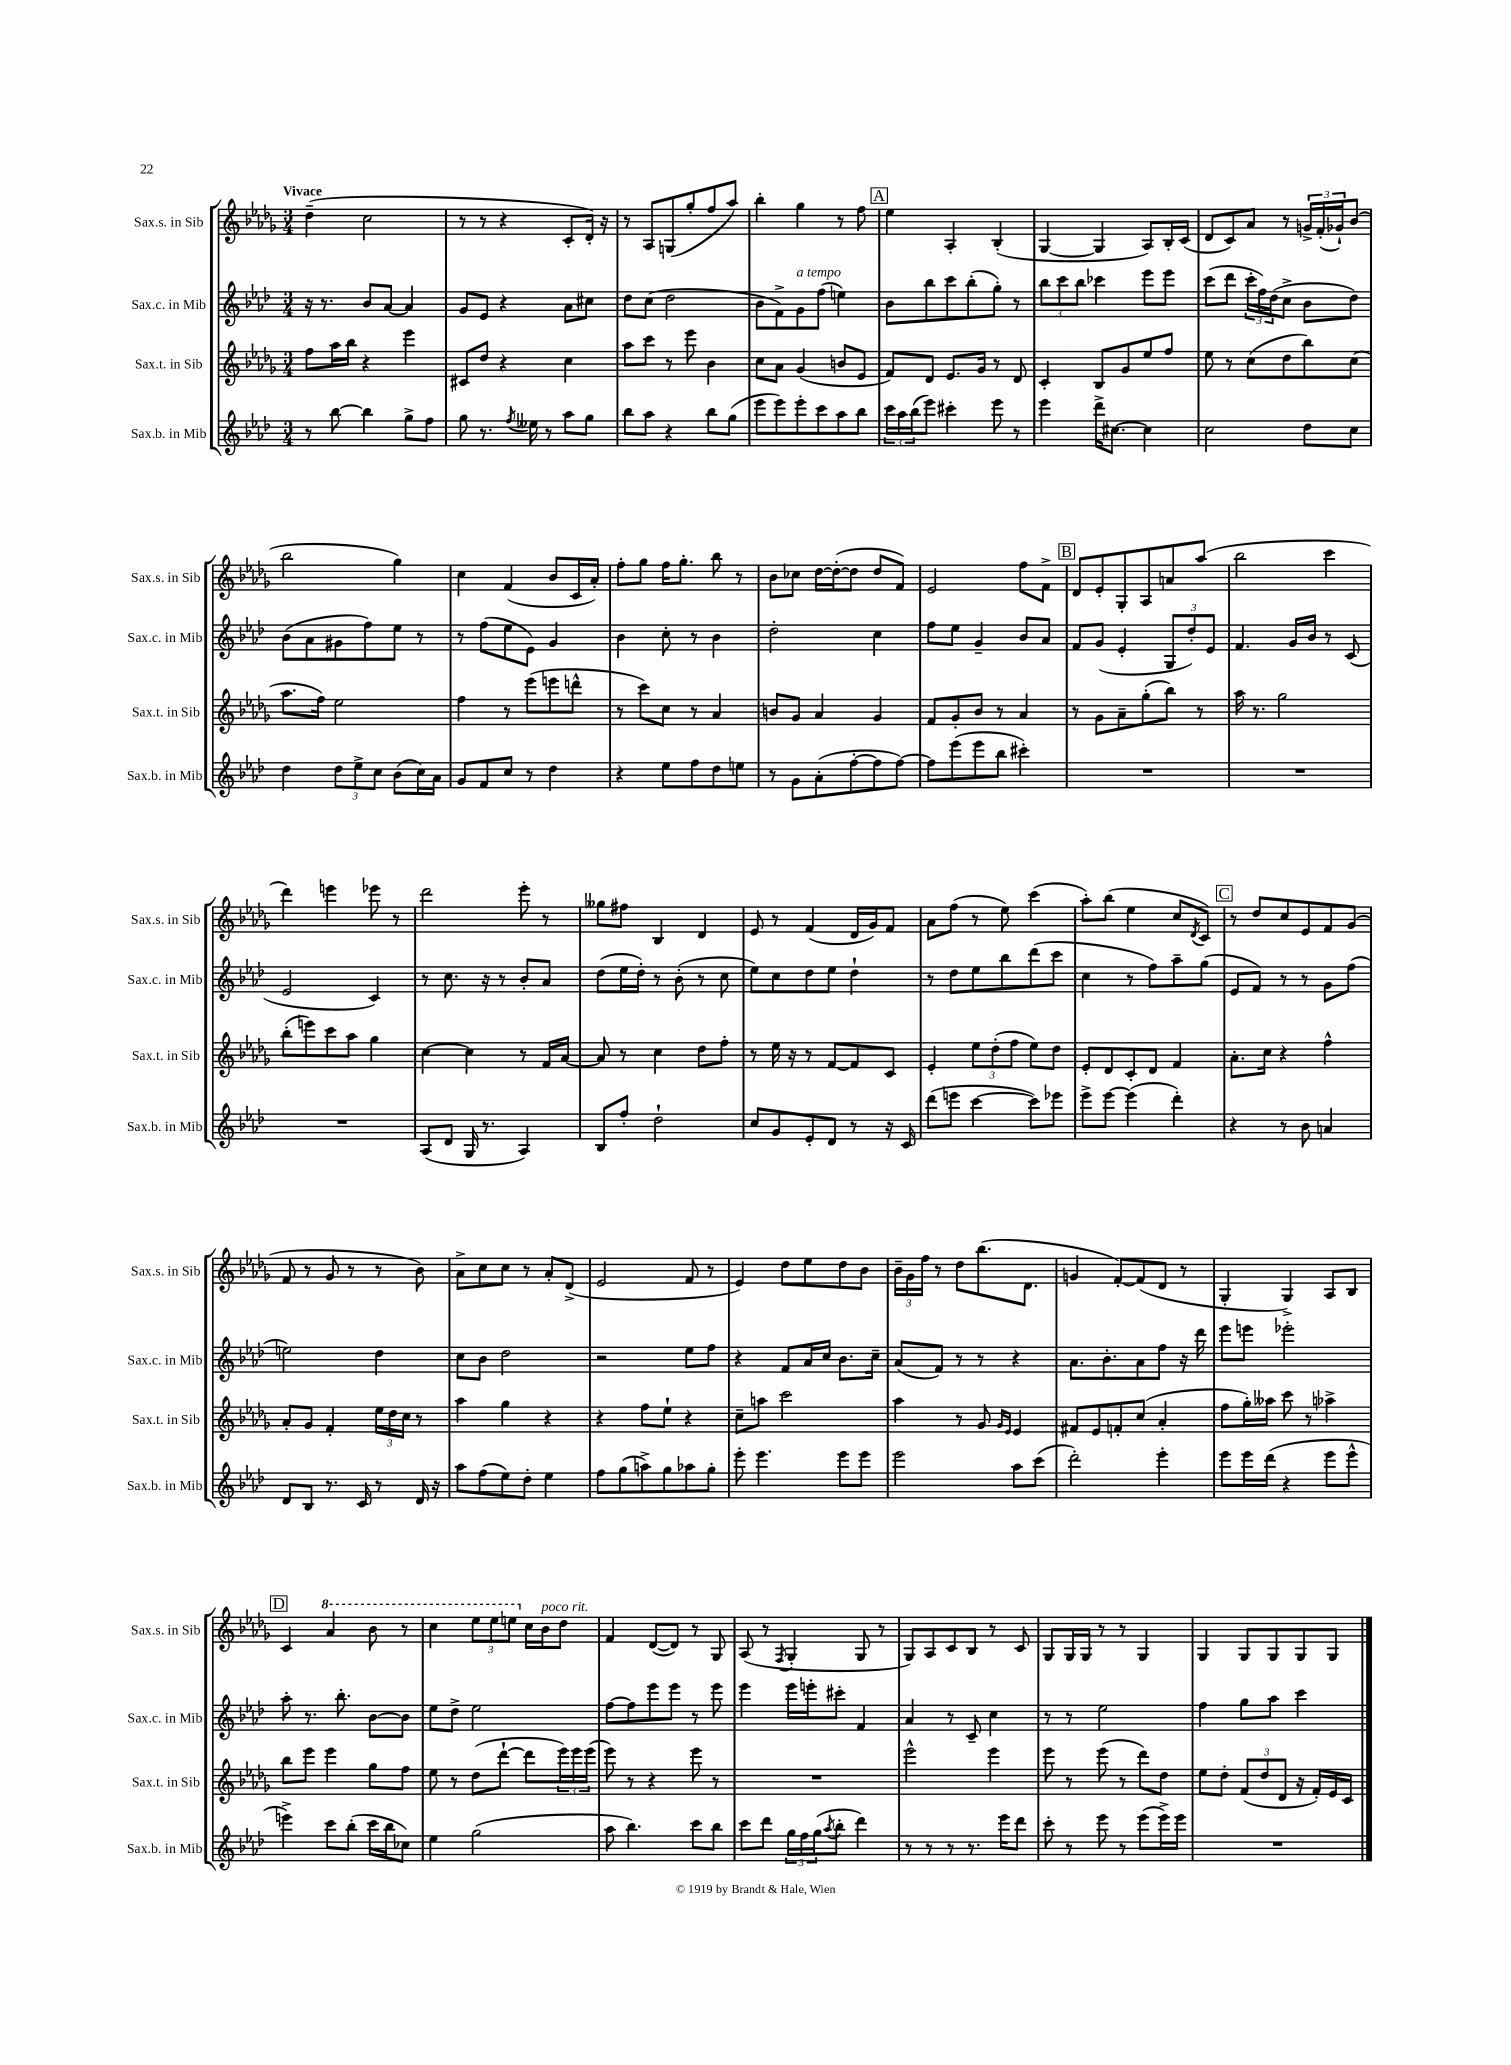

**kern	**kern	**kern	**kern
*staff4	*staff3	*staff2	*staff1
*clefG2	*clefG2	*clefG2	*clefG2
*k[b-e-a-d-]	*k[b-e-a-d-g-]	*k[b-e-a-d-]	*k[b-e-a-d-g-]
*M3/4	*M3/4	*M3/4	*M3/4
8r	8ff	16r	(4dd-~
.	.	8.r	.
[8bb-	16aa-	.	.
.	16bb-	.	.
4bb-]	4r	8b-	2cc
.	.	[8a-	.
8gg^	4eee-	4a-]	.
8ff	.	.	.
=	=	=	=
8gg	8c#	8g	8r
8.r	8dd-	8e-	8r
.	4r	4r	4r
8qff	.	.	.
16ee--	.	.	.
8r	.	.	.
8aa-	4cc	8a-	8c'
8gg	.	8cc#	16d-')
.	.	.	16r
=	=	=	=
8bb-	8aa-	8dd-	8r
8aa-	8ccc	(8cc	8A-
4r	8r	2dd-	(8G
.	8eee-	.	8gg-'
8bb-	4b-	.	8ff
(8gg	.	.	8aa-)
=	=	=	=
8eee-	8cc	8b-	4bb-'
8eee-)	8a-	8f^)	.
8eee-'	(4g-	8g	4gg-
8ccc	.	(8ff	.
8aa-	8b	4ee)	8r
8bb-	8e-	.	8ff
=	=	=	=
24ccc	8f)	8b-	4ee-
24aa-	.	.	.
(24bb-	.	.	.
8eee-)	8d-	8bb-	.
4ccc#'	8.e-	8ccc	4A-'
.	.	(8bb-'	.
.	16g-	.	.
8eee-	8r	8gg')	(4B-'
8r	8d-	8r	.
=	=	=	=
4eee-	4c'	12bb-	[4G-
.	.	12ccc	.
.	.	12bb-	.
16ddd-^	8B-	4ccc-	4G-]
[8.cc#	.	.	.
.	8g-	.	.
4cc#]	8ee-	8eee-	8A-)
.	8ff	8eee-	16B-'
.	.	.	(16c
=	=	=	=
2cc	8ee-	(8ccc	8d-
.	8r	8ddd-	8c)
.	(8cc	24ccc'	8a-
.	.	24ff)	.
.	.	(24dd-	.
.	8dd-	8cc^	8r
8dd-	8bb-)	8b-	24g^
.	.	.	(24f'
.	.	.	24g-`)
8cc	(8cc	8dd-)	(8b-
=	=	=	=
4dd-	8.aa-	(8b-	2bb-
.	.	8a-	.
.	16ff)	.	.
12dd-	2ee-	8g#	.
12ee-^	.	.	.
.	.	8ff)	.
12cc	.	.	.
(8b-	.	8ee-	4gg-)
16cc)	.	8r	.
16a-	.	.	.
=	=	=	=
8g	4ff	8r	4cc
8f	.	(8ff	.
8cc	8r	8ee-	(4f
8r	(8eee-	8e-)	.
4dd-	8eee	4g	8b-
.	8ddd^^	.	16c
.	.	.	16a-')
=	=	=	=
4r	8r	4b-	8ff'
.	8ccc)	.	8gg-
8ee-	8cc	8cc'	16ff
.	.	.	8.gg-'
8ff	8r	8r	.
8dd-	4a-	4b-	8bb-
8ee	.	.	8r
=	=	=	=
8r	8b	2dd-'	8b-
8g	8g-	.	8cc-
(8a-'	4a-	.	[16dd-
.	.	.	(16dd-'_
[8ff'	.	.	8dd-]
8ff]	4g-	4cc	8dd-
[8ff)	.	.	8f)
=	=	=	=
8ff]	8f	8ff	2e-
(8eee-	8g-'	8ee-	.
8eee-	8b-	4g~	.
8bb-	8r	.	.
4ccc#')	4a-	8b-	8ff
.	.	8a-	8f^
=	=	=	=
2.r	8r	8f	8d-
.	8g-	(8g	8e-'
.	8a-~	4e-'	8G-'
.	(8gg-'	.	8A-
.	8bb-)	12G	8a
.	.	12dd-')	.
.	8r	.	(8aa-
.	.	12e-	.
=	=	=	=
2.r	16aa-	4.f	2bb-
.	8.r	.	.
.	2gg-	.	.
.	.	16g	.
.	.	16b-	.
.	.	8r	4ccc
.	.	(8c	.
=	=	=	=
2.r	(8bb-'	2e-	4ddd-)
.	8eee)	.	.
.	8ccc	.	4eee
.	8aa-	.	.
.	4gg-	4c)	8eee-
.	.	.	8r
=	=	=	=
(8A-	[4cc	8r	2ddd-
8d-	.	8.cc	.
16G	4cc]	.	.
8.r	.	16r	.
.	.	8r	.
4A-)	8r	8b-'	8eee-'
.	16f	8a-	8r
.	[16a-	.	.
=	=	=	=
8B-	8a-]	(8dd-	8gg--
8ff'	8r	16ee-	8ff#
.	.	16dd-')	.
2dd-`	4cc	8r	4B-
.	.	(8b-'	.
.	8dd-	8r	4d-
.	8ff'	8cc	.
=	=	=	=
8cc	8r	8ee-)	8e-
8g	16ee-	8cc	8r
.	16r	.	.
8e-'	8r	8dd-	(4f
8d-	[8f	8ee-	.
8r	8f]	4dd-`	16d-
.	.	.	16g-)
16r	8c	.	8f
16c	.	.	.
=	=	=	=
(8ddd-	4e-'	8r	8a-
8eee	.	8dd-	(8ff
[4ccc	12ee-	8ee-	8r
.	(12dd-'	.	.
.	.	8bb-	8ee-)
.	12ff	.	.
8ccc])	8ee-)	(8ddd-	(4ccc
8eee-	8dd-	8ccc	.
=	=	=	=
8eee-^	8e-'	4cc	8aa-')
[8eee-	8d-	.	(8bb-
(4eee-]	8c'	8r	4ee-
.	8d-	8ff)	.
4ddd-')	4f	8aa-~	8cc
.	.	.	8qd-
.	.	(8gg	8c)
=	=	=	=
4r	8.a-'	8e-	8r
.	.	8f)	8dd-
.	16cc	.	.
8r	4r	8r	8cc
8b-	.	8r	8e-
4a	4ff^^	8g	8f
.	.	(8ff	(8g-
=	=	=	=
8d-	8a-'	2ee)	8f
8B-	8g-	.	8r
8.r	4f'	.	8g-
.	.	.	8r
16c	.	.	.
8r	24ee-	4dd-	8r
.	24dd-	.	.
.	24cc	.	.
16d-	8r	.	8b-)
16r	.	.	.
=	=	=	=
8aa-	4aa-	8cc	8a-^
(8ff	.	8b-	8cc
8ee-)	4gg-	2dd-	8cc
8dd-'	.	.	8r
4ee-	4r	.	8a-'
.	.	.	(8d-^
=	=	=	=
8ff	4r	2r	2e-
(8gg	.	.	.
8aa^)	8ff	.	.
8gg	8ee-`	.	.
8aa-	4r	8ee-	8f
8gg'	.	8ff	8r
=	=	=	=
8eee-'	8cc~	4r	4e-)
4.eee-	8aa	.	.
.	2ccc	8f	8dd-
.	.	16a-	8ee-
.	.	16cc	.
8eee-	.	8.b-	8dd-
8eee-	.	.	8b-
.	.	16cc~	.
=	=	=	=
2eee-	4aa-	(8a-	24b-~
.	.	.	24g-
.	.	.	24ff
.	.	8f)	8r
.	8r	8r	8dd-
.	8g-	8r	(8.bb-
.	16qqg-	.	.
.	16qqe-	.	.
8aa-	4e-	4r	.
.	.	.	8.d-
(8ccc	.	.	.
=	=	=	=
2ddd-')	8f#	8.a-	4g
.	8e-	.	.
.	.	8.b-'	.
.	8f'	.	[8f')
.	(8cc	8a-	(8f]
4eee-'	4a-'	8ff	8d-
.	.	16r	8r
.	.	16ddd-	.
=	=	=	=
8eee-	8ff	8eee-	4G-'
16eee-	16gg-')	8eee	.
(16ddd-	16aa--	.	.
4r	8ccc	2eee-'	4G-^)
.	8r	.	.
8eee-	4aa-^	.	8A-
8eee-^^	.	.	8B-
=	=	=	=
4eee^)	8bb-	8aa-'	4c
.	8eee-	8.r	.
8ccc	4eee-	.	4aa-
.	.	8.bb-'	.
(8bb-'	.	.	.
16ccc	8gg-	[8b-	8bb-
16bb-	.	.	.
8cc-)	8ff	8b-]	8r
=	=	=	=
4ee-	8ee-	8ee-	4ccc
.	8r	8dd-^	.
(2gg	(8dd-	2ee-	12eee-
.	.	.	12eee-
.	[8ddd-`	.	.
.	.	.	12eee
.	8ddd-]	.	16cc
.	.	.	16b-
.	24eee-)	.	8dd-
.	24eee-	.	.
.	(24eee-	.	.
=	=	=	=
8aa-	8eee-)	[8ff	4f
4.bb-)	8r	8ff]	.
.	4r	8eee-	([8d-
.	.	8eee-	8d-])
8ccc	8eee-	8r	8r
8bb-	8r	8eee-	8G-
=	=	=	=
8ccc	2.r	4eee-	(8A-
8ddd-	.	.	8r
.	.	.	8qF
24gg	.	16eee-	4G-'
24ff	.	.	.
.	.	16eee'	.
(24gg	.	.	.
8qaa-	.	.	.
8bb-'	.	8ccc#'	.
4ddd-)	.	4f	8G-
.	.	.	8r
=	=	=	=
8r	2eee-^^	4a-	8G-)
8r	.	.	8A-
8r	.	8r	8c
8.r	.	8c~	8B-
.	4eee-	4cc	8r
16eee-	.	.	.
8ddd-	.	.	8c
=	=	=	=
8ccc'	8eee-	8r	8G-
8r	8r	8r	16G-
.	.	.	16G-
8eee-	(8eee-	2ee-	8r
8r	8r	.	8r
(8eee-	8ddd-)	.	4G-
16eee-^)	8dd-	.	.
16eee-	.	.	.
=	=	=	=
2.r	8ee-	4ff	4G-
.	8dd-'	.	.
.	(12f	8gg	8G-
.	12dd-	.	.
.	.	8aa-	8G-
.	12d-	.	.
.	16r	4ccc	8G-
.	16f')	.	.
.	16e-	.	8G-
.	16c	.	.
==	==	==	==
*-	*-	*-	*-
